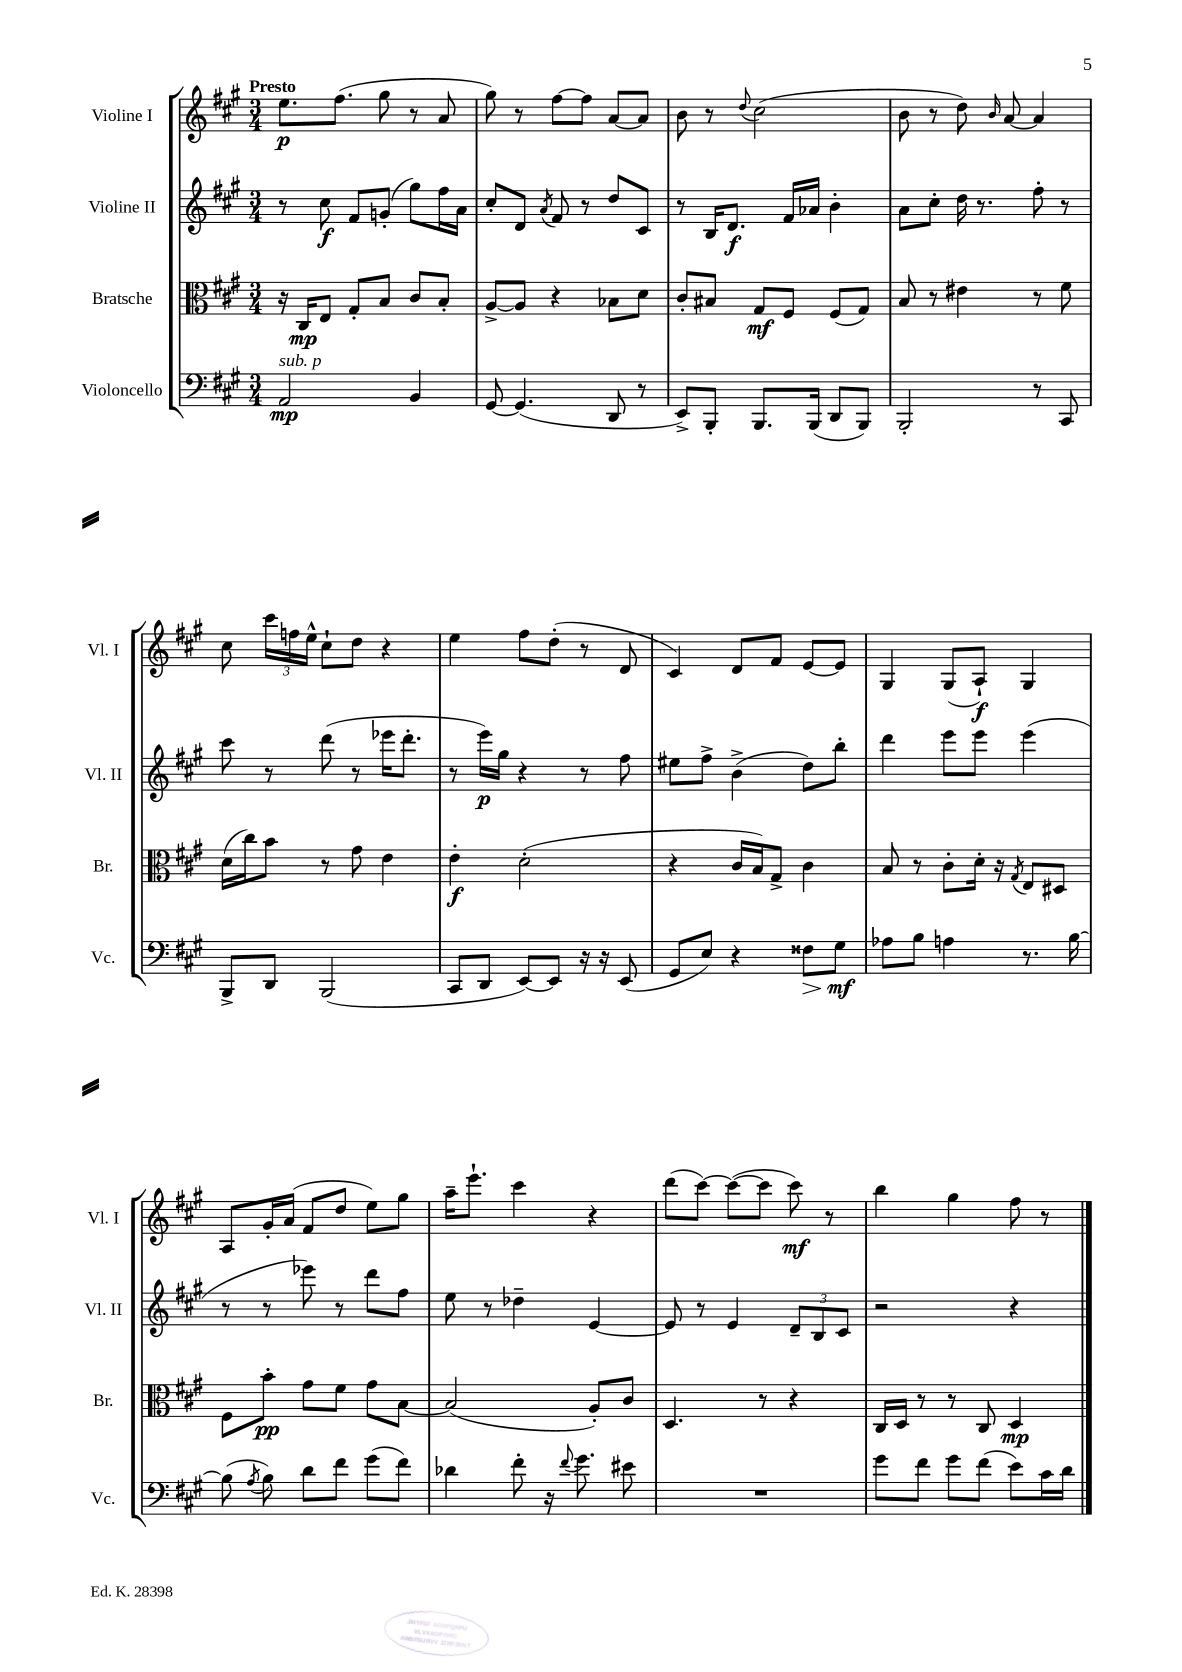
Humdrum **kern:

**kern	**dynam	**kern	**dynam	**kern	**dynam	**kern	**dynam
*part4	*part4	*part3	*part3	*part2	*part2	*part1	*part1
*staff4	*staff4	*staff3	*staff3	*staff2	*staff2	*staff1	*staff1
*I"Violoncello	*	*I"Bratsche	*	*I"Violine II	*	*I"Violine I	*
*I'Vc.	*	*I'Br.	*	*I'Vl. II	*	*I'Vl. I	*
*clefF4	*	*clefC3	*	*clefG2	*	*clefG2	*
*k[f#c#g#]	*	*k[f#c#g#]	*	*k[f#c#g#]	*	*k[f#c#g#]	*
*M3/4	*	*M3/4	*	*M3/4	*	*M3/4	*
=1	=1	=1	=1	=1	=1	=1	=1
!	!	!	!	!	!	!LO:TX:a:B:t=Presto	!
!LO:TX:a:i:t=sub. p	!	!	!	!	!	!	!
2AA/	mp	16r	.	8r	.	8.ee\L	p
.	.	16C#/KL	mp	.	.	.	.
.	.	8E/J	.	8cc#\	f	.	.
.	.	.	.	.	.	(8.ff#\J	.
.	.	8G#'/L	.	8f#/L	.	.	.
.	.	8B/J	.	(8gn'/J	.	8gg#\	.
4BB/	.	8c#/L	.	8gg#\L)	.	8r	.
.	.	8B'/J	.	16ff#\L	.	8a/	.
.	.	.	.	16a\JJ	.	.	.
=2	=2	=2	=2	=2	=2	=2	=2
[8GG#/	.	[8A^/L	.	8cc#'/L	.	8gg#\)	.
(4.GG#/]	.	8A/J]	.	8d/J	.	8r	.
.	.	.	.	8qa/	.	.	.
.	.	4r	.	8f#/	.	[8ff#\L	.
.	.	.	.	8r	.	8ff#\J]	.
8DD/	.	8B-X\L	.	8dd/L	.	[8a/L	.
8r	.	8d\J	.	8c#/J	.	8a/J]	.
=3	=3	=3	=3	=3	=3	=3	=3
8EE^/L)	.	8c#'/L	.	8r	.	8b\	.
8BBB'/J	.	8B#X/J	.	16B/KL	.	8r	.
.	.	.	.	8.d/J	f	.	.
.	.	.	.	.	.	8qqdd/	.
8.BBB/L	.	8G#/L	mf	.	.	(2cc#\	.
.	.	8F#/J	.	16f#/LL	.	.	.
(16BBB/Jk	.	.	.	16a-X/JJ	.	.	.
8DD/L	.	(8F#/L	.	4b'\	.	.	.
8BBB/J)	.	8G#/J)	.	.	.	.	.
=4	=4	=4	=4	=4	=4	=4	=4
2BBB'/	.	8B/	.	8a\L	.	8b\	.
.	.	8r	.	8cc#'\J	.	8r	.
.	.	4e#X\	.	16dd\	.	8dd\)	.
.	.	.	.	8.r	.	.	.
.	.	.	.	.	.	16qqb/	.
.	.	.	.	.	.	[8a/	.
8r	.	8r	.	8ff#'\	.	4a/]	.
8CC#/	.	8f#\	.	8r	.	.	.
!!LO:LB:g=z
=5	=5	=5	=5	=5	=5	=5	=5
8BBB^/L	.	(16d\LL	.	8ccc#\	.	8cc#\	.
.	.	16cc#\J)	.	.	.	.	.
8DD/J	.	8b\J	.	8r	.	24ccc#\LL	.
.	.	.	.	.	.	24ffn\	.
.	.	.	.	.	.	24ee^^\JJ	.
(2BBB/	.	8r	.	(8ddd\	.	8cc#`\L	.
.	.	8g#\	.	8r	.	8dd\J	.
.	.	4e\	.	16eee-X\KL	.	4r	.
.	.	.	.	8.ddd'\J	.	.	.
=6	=6	=6	=6	=6	=6	=6	=6
8CC#/L	.	4e'\	f	8r	.	4ee\	.
8DD/J	.	.	.	16eee\LL)	p	.	.
.	.	.	.	16gg#\JJ	.	.	.
[8EE/L)	.	(2d'\	.	4r	.	8ff#\L	.
8EE/J]	.	.	.	.	.	(8dd'\J	.
16r	.	.	.	8r	.	8r	.
16r	.	.	.	.	.	.	.
(8EE/	.	.	.	8ff#\	.	8d/	.
=7	=7	=7	=7	=7	=7	=7	=7
8GG#/L	.	4r	.	8ee#X\L	.	4c#/)	.
8E/J)	.	.	.	8ff#^\J	.	.	.
4r	.	16c#/LL	.	(4b^\	.	8d/L	.
.	.	16B/J)	.	.	.	.	.
.	.	8G#^/J	.	.	.	8f#/J	.
!	!LO:HP:b	!	!	!	!	!	!
8F##X\L	>	4c#\	.	8dd\L)	.	[8e/L	.
8G#\J	mf	.	.	8bb'\J	.	8e/J]	.
.	]	.	.	.	.	.	.
=8	=8	=8	=8	=8	=8	=8	=8
8A-X\L	.	8B/	.	4ddd\	.	4G#/	.
8B\J	.	8r	.	.	.	.	.
4An\	.	8c#'\L	.	8eee\L	.	(8G#/L	.
.	.	16d'\Jk	.	8eee\J	.	8A`/J)	f
.	.	16r	.	.	.	.	.
.	.	8qG#/	.	.	.	.	.
8.r	.	8E/L	.	(4eee\	.	4G#/	.
.	.	8D#X/J	.	.	.	.	.
[16B\	.	.	.	.	.	.	.
!!LO:LB:g=z
=9	=9	=9	=9	=9	=9	=9	=9
(8B\]	.	8F#\L	.	8r	.	8A/L	.
8qA/	.	.	.	.	.	.	.
8B\)	.	8b'\J	pp	8r	.	16g#'/L	.
.	.	.	.	.	.	(16a/JJ	.
8d\L	.	8g#\L	.	8eee-X\)	.	8f#/L	.
8f#\J	.	8f#\J	.	8r	.	8dd/J	.
(8g#\L	.	8g#\L	.	8ddd\L	.	8ee\L)	.
8f#\J)	.	[8B\J	.	8ff#\J	.	8gg#\J	.
=10	=10	=10	=10	=10	=10	=10	=10
4d-X\	.	(2B/]	.	8ee\	.	16aa~\KL	.
.	.	.	.	.	.	8.eee`\J	.
.	.	.	.	8r	.	.	.
8f#'\	.	.	.	4dd-X~\	.	4ccc#\	.
16r	.	.	.	.	.	.	.
8qqf#/	.	.	.	.	.	.	.
8.g#\	.	.	.	.	.	.	.
.	.	8A'/L)	.	[4e/	.	4r	.
8e#X\	.	8c#/J	.	.	.	.	.
=11	=11	=11	=11	=11	=11	=11	=11
2.r	.	4.D/	.	8e/]	.	(8ddd\L	.
.	.	.	.	8r	.	[8ccc#\J)	.
.	.	.	.	4e/	.	(8ccc#\L_	.
.	.	8r	.	.	.	8ccc#\J]	.
.	.	4r	.	12d~/L	.	8ccc#\)	mf
.	.	.	.	12B/	.	.	.
.	.	.	.	.	.	8r	.
.	.	.	.	12c#/J	.	.	.
=12	=12	=12	=12	=12	=12	=12	=12
8g#\L	.	16C#/LL	.	2r	.	4bb\	.
.	.	16D/JJ	.	.	.	.	.
8f#\J	.	8r	.	.	.	.	.
8g#\L	.	8r	.	.	.	4gg#\	.
(8f#\J	.	8C#/	.	.	.	.	.
8e\L)	.	4D/	mp	4r	.	8ff#\	.
16c#\L	.	.	.	.	.	8r	.
16d\JJ	.	.	.	.	.	.	.
==	==	==	==	==	==	==	==
*-	*-	*-	*-	*-	*-	*-	*-
